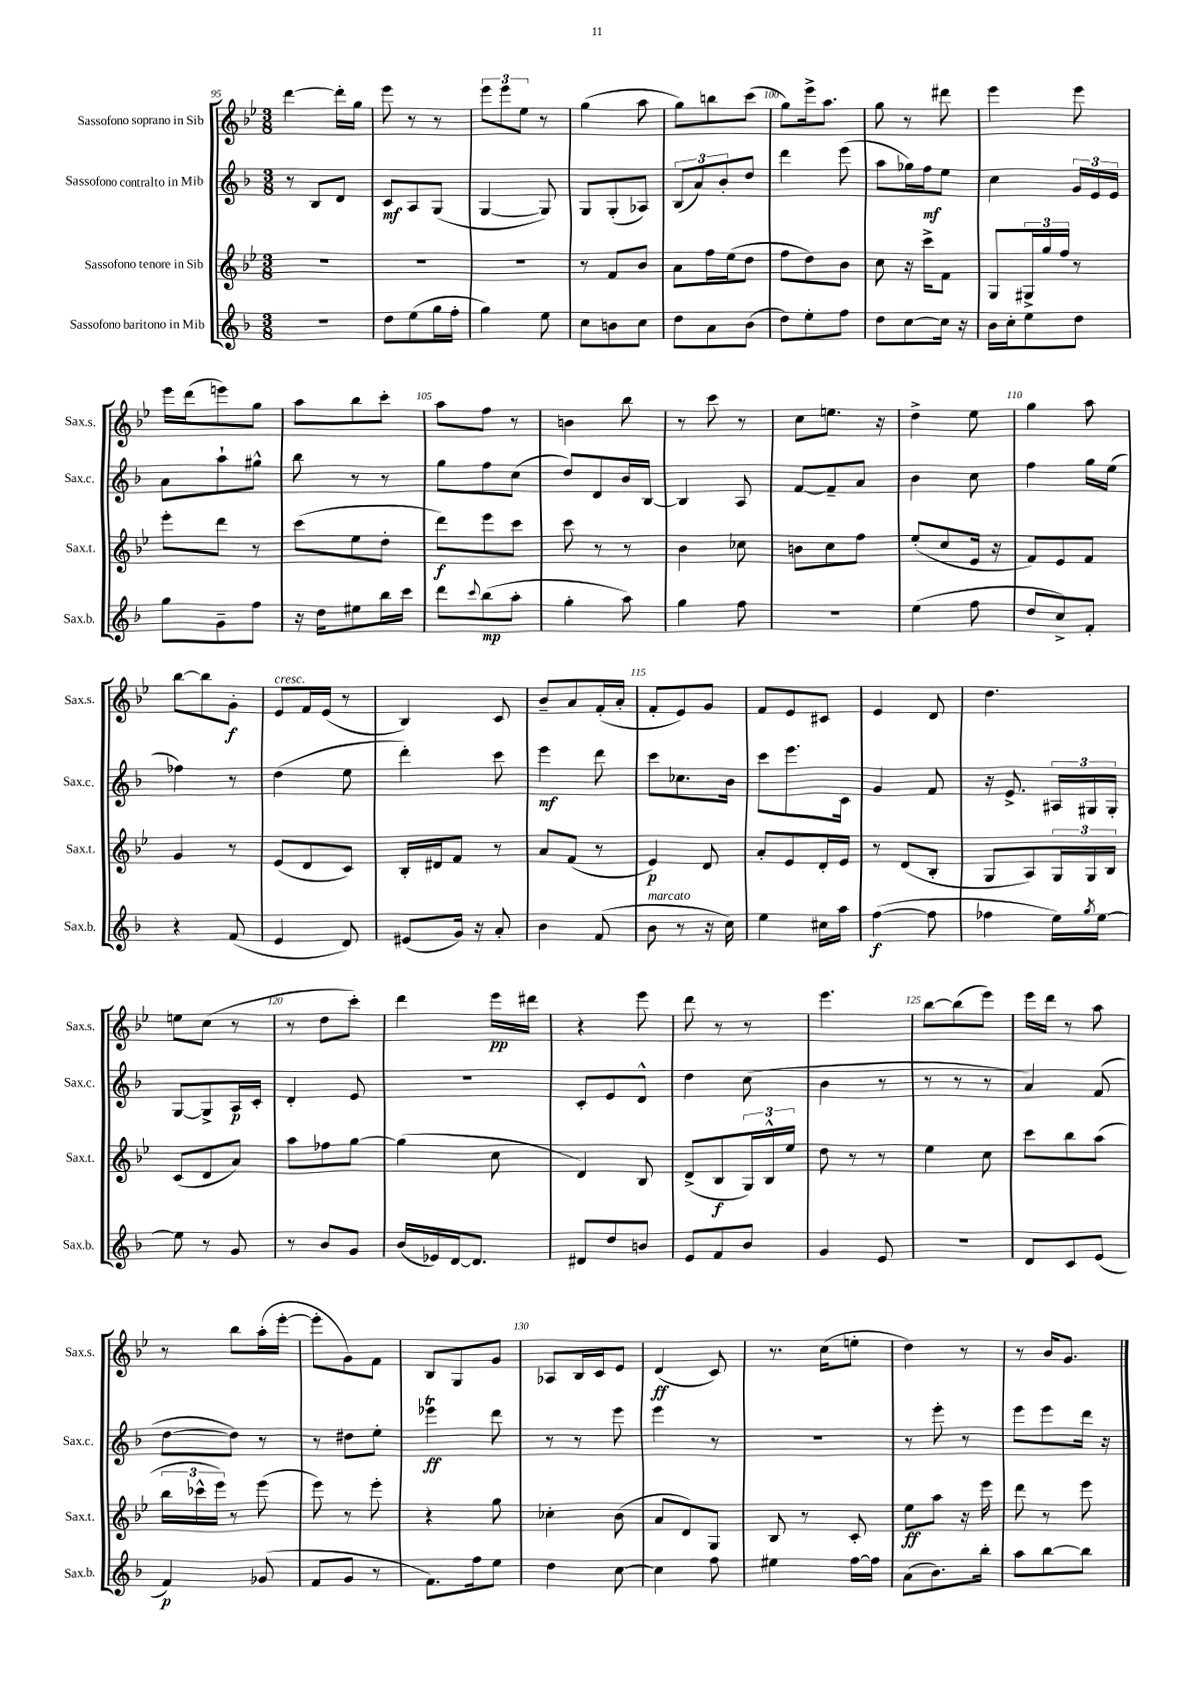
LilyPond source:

<<
\new StaffGroup <<
\new Staff = "s0" \with { instrumentName = "Sassofono soprano in Sib" shortInstrumentName = "Sax.s." } {
    \clef treble \key bes \major \numericTimeSignature \time 3/8
    d'''4~ d'''16-. g''16 |
    ees'''8 r8 r8 |
    \tuplet 3/2 { ees'''8 ees'''8 ees''8 } r8 |
    g''4( a''8 |
    g''8) b''8 c'''8( |
    g''8) ees'''16-> a''8. |
    g''8 r8 dis'''8 |
    ees'''4 ees'''8 |
    ees'''16 d'''16( e'''8) g''8 |
    a''8 bes''8 c'''8-. |
    a''8 f''8 r8 |
    b'4 bes''8 |
    r8 c'''8 r8 |
    c''8 e''8. r16 |
    d''4-> ees''8 |
    g''4 a''8 |
    bes''8~ bes''8 g'8-.\f |
    ees'8^\markup { \italic "cresc." } f'16 ees'16( r8 |
    bes4) c'8 |
    bes'8-- a'8 f'16-.( a'16-. |
    f'8-. ees'8) g'8 |
    f'8 ees'8 cis'8 |
    ees'4 d'8 |
    d''4. |
    e''8 c''8( r8 |
    r8 d''8 c'''8-.) |
    d'''4 ees'''16\pp dis'''16 |
    r4 ees'''8 |
    d'''8 r8 r8 |
    ees'''4. |
    bes''8~ bes''8( ees'''8) |
    ees'''16 d'''16 r8 a''8 |
    r8 bes''8 a''16-.( ees'''16~-. |
    ees'''8-. g'8) f'8 |
    bes8 g8 g'8 |
    aes8 bes16 c'16 ees'8 |
    d'4\ff( c'8) |
    r8. c''16( e''8-. |
    d''4) r8 |
    r8 bes'16 g'8. \bar "|." |
}
\new Staff = "s1" \with { instrumentName = "Sassofono contralto in Mib" shortInstrumentName = "Sax.c." } {
    \clef treble \key f \major \numericTimeSignature \time 3/8
    r8 bes8 d'8 |
    c'8\mf a8 g8( |
    g4~ g8) |
    g8 g8-.( aes8) |
    \tuplet 3/2 { bes8( a'8) bes'8-. } d''8 |
    d'''4 e'''8( |
    a''8 ges''16) f''16\mf e''8 |
    c''4 \tuplet 3/2 { g'16 e'16 e'16 } |
    a'8 a''8-! gis''8-^ |
    bes''8 r8 r8 |
    g''8 f''8 c''8( |
    d''8) d'8 bes'16 bes16~ |
    bes4 a8 |
    f'8~ f'8-- a'8 |
    bes'4 c''8 |
    f''4 g''16 e''16( |
    fes''4) r8 |
    d''4( e''8 |
    d'''4-.) c'''8 |
    e'''4\mf d'''8 |
    c'''8 ces''8. bes'16 |
    c'''8 e'''8. c'16 |
    g'4 f'8 |
    r16 e'8.-> \tuplet 3/2 { ais16 gis16 gis16-. } |
    g8~ g8-> a16\p c'16-. |
    d'4-. e'8 |
    R4. |
    c'8-. e'8 d'8-^ |
    d''4 c''8( |
    bes'4 r8 |
    r8 r8 r8 |
    a'4) f'8( |
    d''8~ d''8) r8 |
    r8 dis''8 e''8-. |
    ees'''4\trill\ff d'''8 |
    r8 r8 e'''8 |
    e'''4 r8 |
    R4. |
    r8 e'''8-. r8 |
    e'''8 e'''8 d'''16 r16 \bar "|." |
}
\new Staff = "s2" \with { instrumentName = "Sassofono tenore in Sib" shortInstrumentName = "Sax.t." } {
    \clef treble \key bes \major \numericTimeSignature \time 3/8
    R4. |
    R4. |
    R4. |
    r8 f'8 bes'8 |
    a'8 f''16 ees''16( d''8 |
    f''8 d''8) bes'8 |
    c''8 r16 c'''16-> f'8 |
    g8 \tuplet 3/2 { gis16-> g''16 f''16 } r8 |
    ees'''8-. d'''8 r8 |
    c'''8( ees''8 d''8-. |
    d'''8\f) ees'''8 c'''8 |
    c'''8 r8 r8 |
    bes'4 ces''8 |
    b'8 c''8 f''8 |
    ees''8-.( c''8 ees'16 r16 |
    f'8) ees'8 f'8 |
    g'4 r8 |
    ees'8( d'8 c'8) |
    bes16-. dis'16 f'8 r8 |
    a'8 f'8( r8 |
    ees'4\p) d'8 |
    a'8-. ees'8 d'16-. ees'16 |
    r8 d'8( bes8-. |
    g8 a8) \tuplet 3/2 { g16 g16 bes16 } |
    c'8( d'8 a'8) |
    a''8 fes''8 g''8~ |
    g''4( c''8 |
    d'4) bes8 |
    d'8->( bes8\f \tuplet 3/2 { g16) bes16-^ ees''16 } |
    d''8 r8 r8 |
    ees''4 c''8 |
    c'''8 bes''8 a''8( |
    \tuplet 3/2 { bes''16 ces'''16-^ ees'''16) } r8 ees'''8( |
    ees'''8) r8 ees'''8-. |
    r4 g''8 |
    ces''4-. bes'8( |
    a'8 d'8) g8 |
    bes8 r8 c'8-. |
    ees''8\ff a''8 r16 ees'''16 |
    d'''8 r8 ees'''8 \bar "|." |
}
\new Staff = "s3" \with { instrumentName = "Sassofono baritono in Mib" shortInstrumentName = "Sax.b." } {
    \clef treble \key f \major \numericTimeSignature \time 3/8
    R4. |
    d''8 e''8( g''16 f''16-. |
    g''4) e''8 |
    c''8 b'8 c''8 |
    d''8 a'8 bes'8( |
    d''8) e''8-. f''8 |
    d''8 c''8~ c''16 r16 |
    bes'16 c''16-. e''8 d''8 |
    g''8 g'8-- f''8 |
    r16 d''16 eis''8 bes''16 c'''16 |
    d'''8 \appoggiatura { c'''8 } bes''8\mp( a''8-. |
    g''4-. a''8) |
    g''4 f''8 |
    R4. |
    e''4( f''8 |
    d''8 c''8->) f'8-. |
    r4 f'8( |
    e'4 d'8) |
    eis'8( g'16) r16 a'8-. |
    bes'4 f'8( |
    bes'8^\markup { \italic "marcato" } r8 r16 c''16) |
    e''4 cis''16 a''16 |
    f''4~\f( f''8 |
    fes''4 e''16) \acciaccatura { g''8 } e''16~ |
    e''8 r8 g'8 |
    r8 bes'8 g'8 |
    bes'16( ees'16) d'16~ d'8. |
    dis'8 d''8 b'8 |
    e'8 f'8 bes'8 |
    g'4 e'8 |
    R4. |
    d'8 c'8 e'8( |
    f'4\p) ges'8( |
    f'8 g'8 r8 |
    f'8.) f''16 e''8 |
    d''4 c''8~ |
    c''4 f''8 |
    eis''4 f''16~ f''16 |
    a'8( bes'8.) bes''16-. |
    a''8 bes''8~ bes''8 \bar "|." |
}
>>
>>
\layout { \context { \Score currentBarNumber = #95 \override BarNumber.break-visibility = ##(#f #t #t) barNumberVisibility = #(every-nth-bar-number-visible 5) } }
